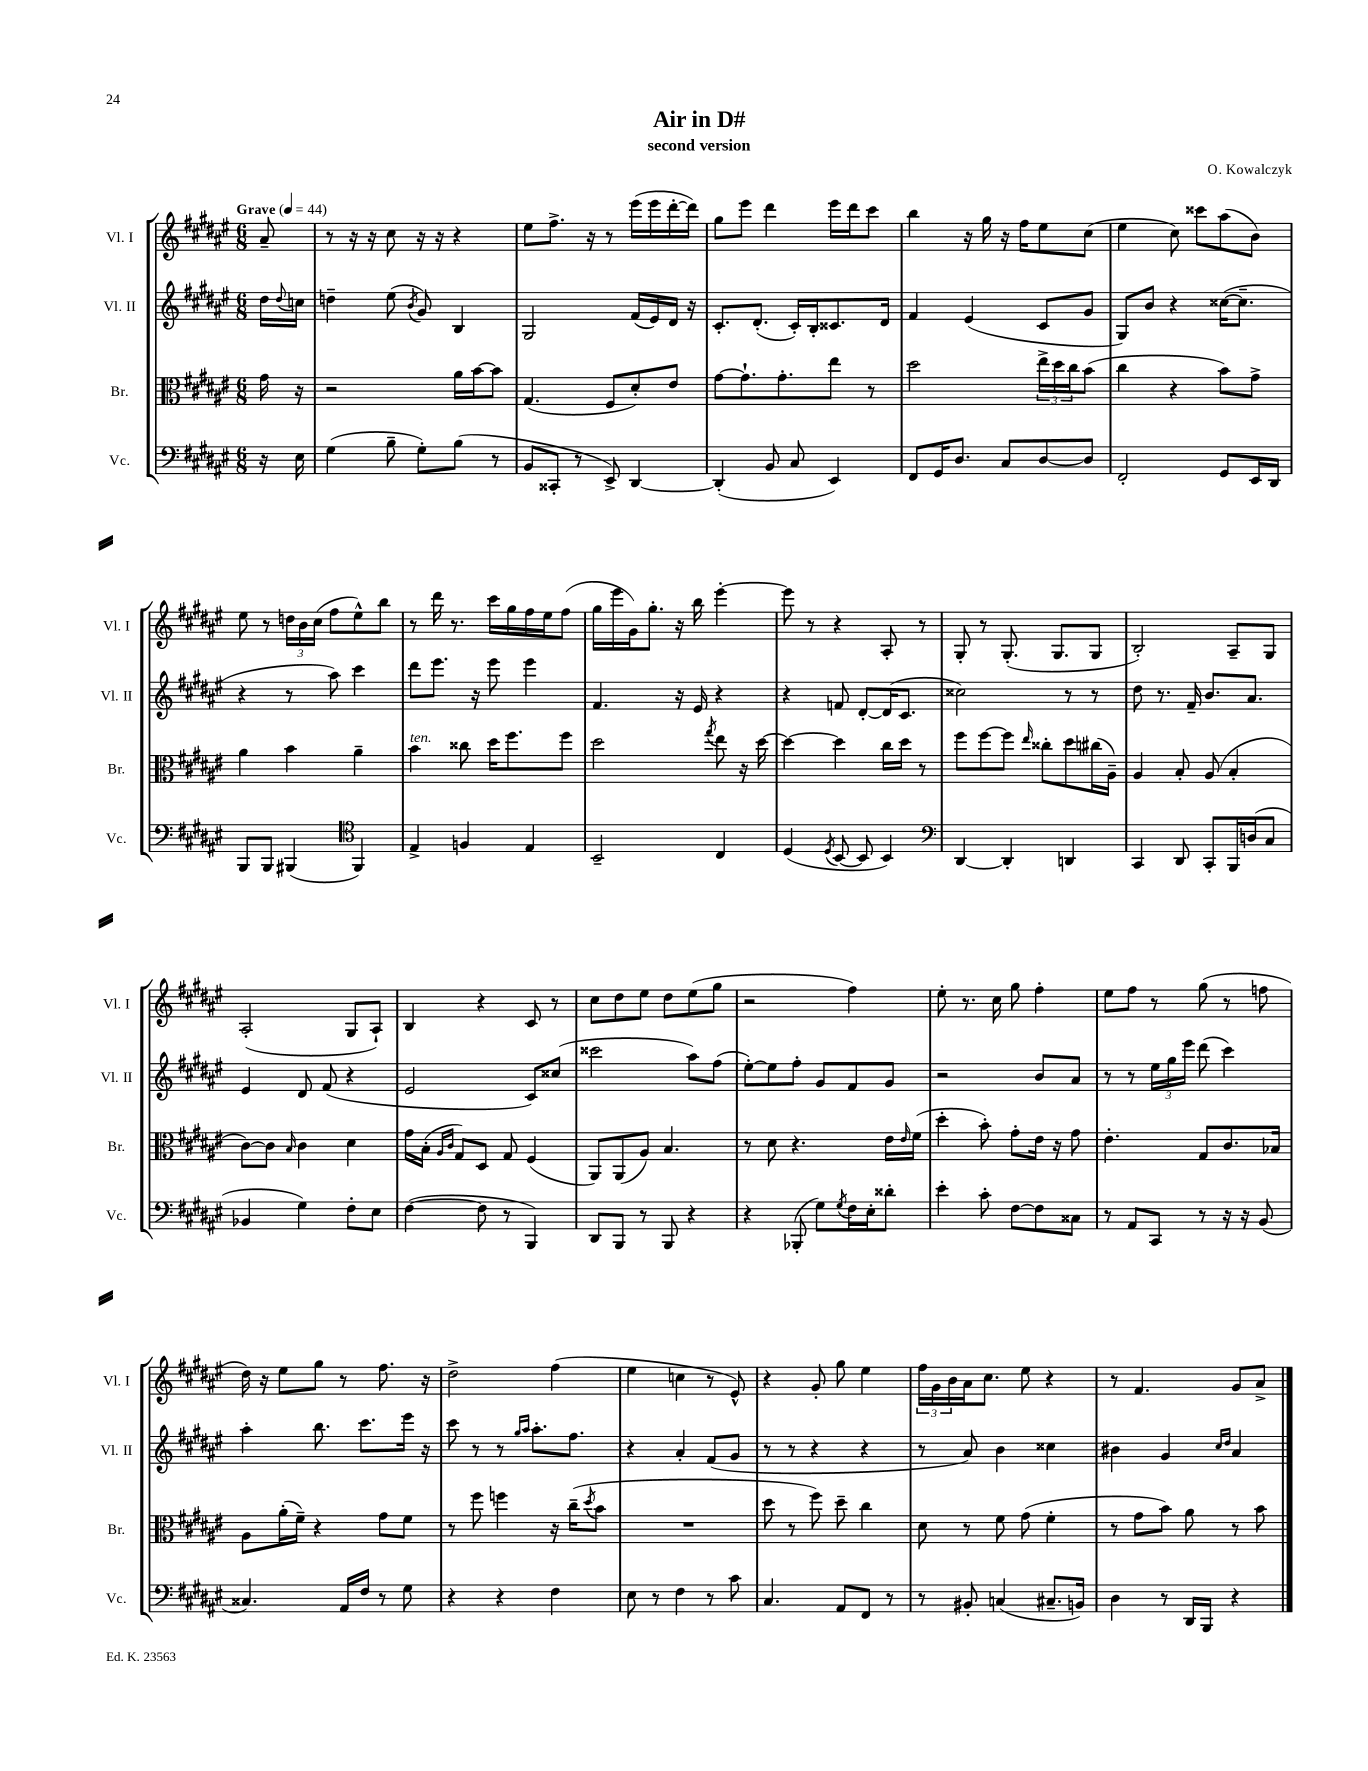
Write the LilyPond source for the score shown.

\header { title = "Air in D#" composer = "O. Kowalczyk" subtitle = "second version" }
<<
\new StaffGroup <<
\new Staff = "s0" \with { instrumentName = "Vl. I" shortInstrumentName = "Vl. I" } {
    \clef treble \key fis \major \numericTimeSignature \time 6/8 \partial 8 \tempo "Grave" 4 = 44
    ais'8-- |
    r8 r16 r16 cis''8 r16 r16 r4 |
    eis''8 fis''8.-> r16 r8 eis'''16( eis'''16 dis'''16~-. dis'''16) |
    gis''8 eis'''8 dis'''4 eis'''16 dis'''16 cis'''8 |
    b''4 r16 gis''16 r16 fis''16 eis''8 cis''8( |
    eis''4 cis''8) cisis'''8 ais''8( b'8) |
    eis''8 r8 \tuplet 3/2 { d''16 b'16 cis''16( } fis''8 eis''8-^) b''8 |
    r8 dis'''16 r8. cis'''16 gis''16 fis''16 eis''16 fis''8( |
    gis''16 eis'''16 gis'16) gis''8.-. r16 b''16 eis'''4~-. |
    eis'''8 r8 r4 ais8-. r8 |
    gis8-. r8 gis8.-.( gis8. gis8 |
    b2-.) ais8-- gis8 |
    ais2-.( gis8 ais8-!) |
    b4 r4 cis'8 r8 |
    cis''8 dis''8 eis''8 dis''8 eis''8( gis''8 |
    r2 fis''4) |
    eis''8-. r8. cis''16 gis''8 fis''4-. |
    eis''8 fis''8 r8 gis''8( r8 f''8 |
    dis''16) r16 eis''8 gis''8 r8 fis''8. r16 |
    dis''2-> fis''4( |
    eis''4 c''4 r8 eis'8-^) |
    r4 gis'8-. gis''8 eis''4 |
    \tuplet 3/2 { fis''16 gis'16 b'16 } ais'16 cis''8. eis''8 r4 |
    r8 fis'4. gis'8 ais'8-> \bar "|." |
}
\new Staff = "s1" \with { instrumentName = "Vl. II" shortInstrumentName = "Vl. II" } {
    \clef treble \key fis \major \numericTimeSignature \time 6/8 \partial 8
    dis''16 \appoggiatura { dis''8 } c''16 |
    d''4-- eis''8( \acciaccatura { b'8 } gis'8) b4 |
    gis2 fis'16( eis'16) dis'16 r16 |
    cis'8.-. dis'8.-.( cis'16-.) b16-. cisis'8. dis'16 |
    fis'4 eis'4( cis'8 gis'8 |
    gis8) b'8 r4 cisis''16~( cisis''8.-- |
    r4 r8 ais''8) cis'''4 |
    dis'''8 eis'''8. r16 eis'''8 eis'''4 |
    fis'4. r16 eis'16 r4 |
    r4 f'8 dis'8~-. dis'16( cis'8. |
    cisis''2) r8 r8 |
    dis''8 r8. fis'16-- b'8. ais'8. |
    eis'4 dis'8 fis'8( r4 |
    eis'2 cis'8) cisis''8( |
    cisis'''2 ais''8) fis''8( |
    eis''8~-.) eis''8 fis''8-. gis'8 fis'8 gis'8 |
    r2 b'8 ais'8 |
    r8 r8 \tuplet 3/2 { eis''16 gis''16 eis'''16 } dis'''8( cis'''4) |
    ais''4-. b''8. cis'''8. eis'''16 r16 |
    cis'''8 r8 r8 \grace { gis''16 ais''16 } ais''8.-. fis''8. |
    r4 ais'4-. fis'8( gis'8 |
    r8 r8 r4 r4 |
    r8 ais'8) b'4 cisis''4 |
    bis'4 gis'4 \grace { cis''16 dis''16 } ais'4 \bar "|." |
}
\new Staff = "s2" \with { instrumentName = "Br." shortInstrumentName = "Br." } {
    \clef alto \key fis \major \numericTimeSignature \time 6/8 \partial 8
    gis'16 r16 |
    r2 ais'16 b'16~ b'8 |
    gis4.( fis8 dis'8-.) eis'8 |
    gis'8~ gis'8.-! gis'8.-. eis''8 r8 |
    dis''2 \tuplet 3/2 { eis''16-> dis''16 cis''16 } b'8( |
    cis''4 r4 b'8) gis'8-> |
    ais'4 b'4 ais'4-- |
    b'4^\markup { \italic "ten." } cisis''8 dis''16 fis''8. fis''8 |
    dis''2 \acciaccatura { gis''8 } eis''8 r16 dis''16~ |
    dis''4~ dis''4 cis''16 dis''16 r8 |
    fis''8 fis''8~ fis''8 \grace { eis''16 } cisis''8-. dis''8 cis''16( ais16--) |
    ais4 b8-. ais8( b4-. |
    cis'8~) cis'8 \grace { b16 } cis'4 dis'4 |
    gis'16 b16-.( \grace { ais16 cis'16 } gis8) dis8 gis8 fis4( |
    ais,8) ais,8( ais8) b4. |
    r8 dis'8 r4. eis'16 \grace { eis'16 } fis'16( |
    dis''4-. b'8-.) gis'8-. eis'16 r16 gis'8 |
    eis'4.-. gis8 cis'8. bes16 |
    ais8 ais'16-.( fis'16--) r4 gis'8 fis'8 |
    r8 fis''8 f''4 r16 cis''16--( \acciaccatura { dis''8 } b'8 |
    R2. |
    dis''8 r8 fis''8) dis''8-- cis''4 |
    dis'8 r8 fis'8 gis'8( fis'4-. |
    r8 gis'8 b'8) ais'8 r8 b'8 \bar "|." |
}
\new Staff = "s3" \with { instrumentName = "Vc." shortInstrumentName = "Vc." } {
    \clef bass \key fis \major \numericTimeSignature \time 6/8 \partial 8
    r16 eis16 |
    gis4( b8-- gis8-.) b8( r8 |
    b,8 cisis,8-. r8 eis,8->) dis,4~ |
    dis,4-.( b,8 cis8 eis,4) |
    fis,8 gis,16 dis8. cis8 dis8~ dis8 |
    fis,2-. gis,8 eis,16 dis,16 |
    b,,8 b,,8 bis,,4( \clef tenor fis,4) |
    eis4-> f4 eis4 |
    b,2-- cis4 |
    dis4( \acciaccatura { dis8 } b,8~ b,8 b,4) |
    \clef bass dis,4~ dis,4-. d,4 |
    cis,4 dis,8 cis,8-. b,,16 d16( cis8 |
    bes,4 gis4) fis8-. eis8 |
    fis4~( fis8 r8 b,,4) |
    dis,8 b,,8 r8 b,,8 r4 |
    r4 bes,,8-.( gis8) \acciaccatura { gis8 } fis16 eis16-. disis'8-. |
    eis'4-. cis'8-. fis8~ fis8 cisis8 |
    r8 ais,8 cis,8 r8 r16 r16 b,8( |
    cisis4.) ais,16 fis16 r8 gis8 |
    r4 r4 fis4 |
    eis8 r8 fis4 r8 cis'8 |
    cis4. ais,8 fis,8 r8 |
    r8 bis,8-. c4( cis8.-- b,16) |
    dis4 r8 dis,16 b,,16 r4 \bar "|." |
}
>>
>>
\layout { \context { \Score \remove "Bar_number_engraver" } }
